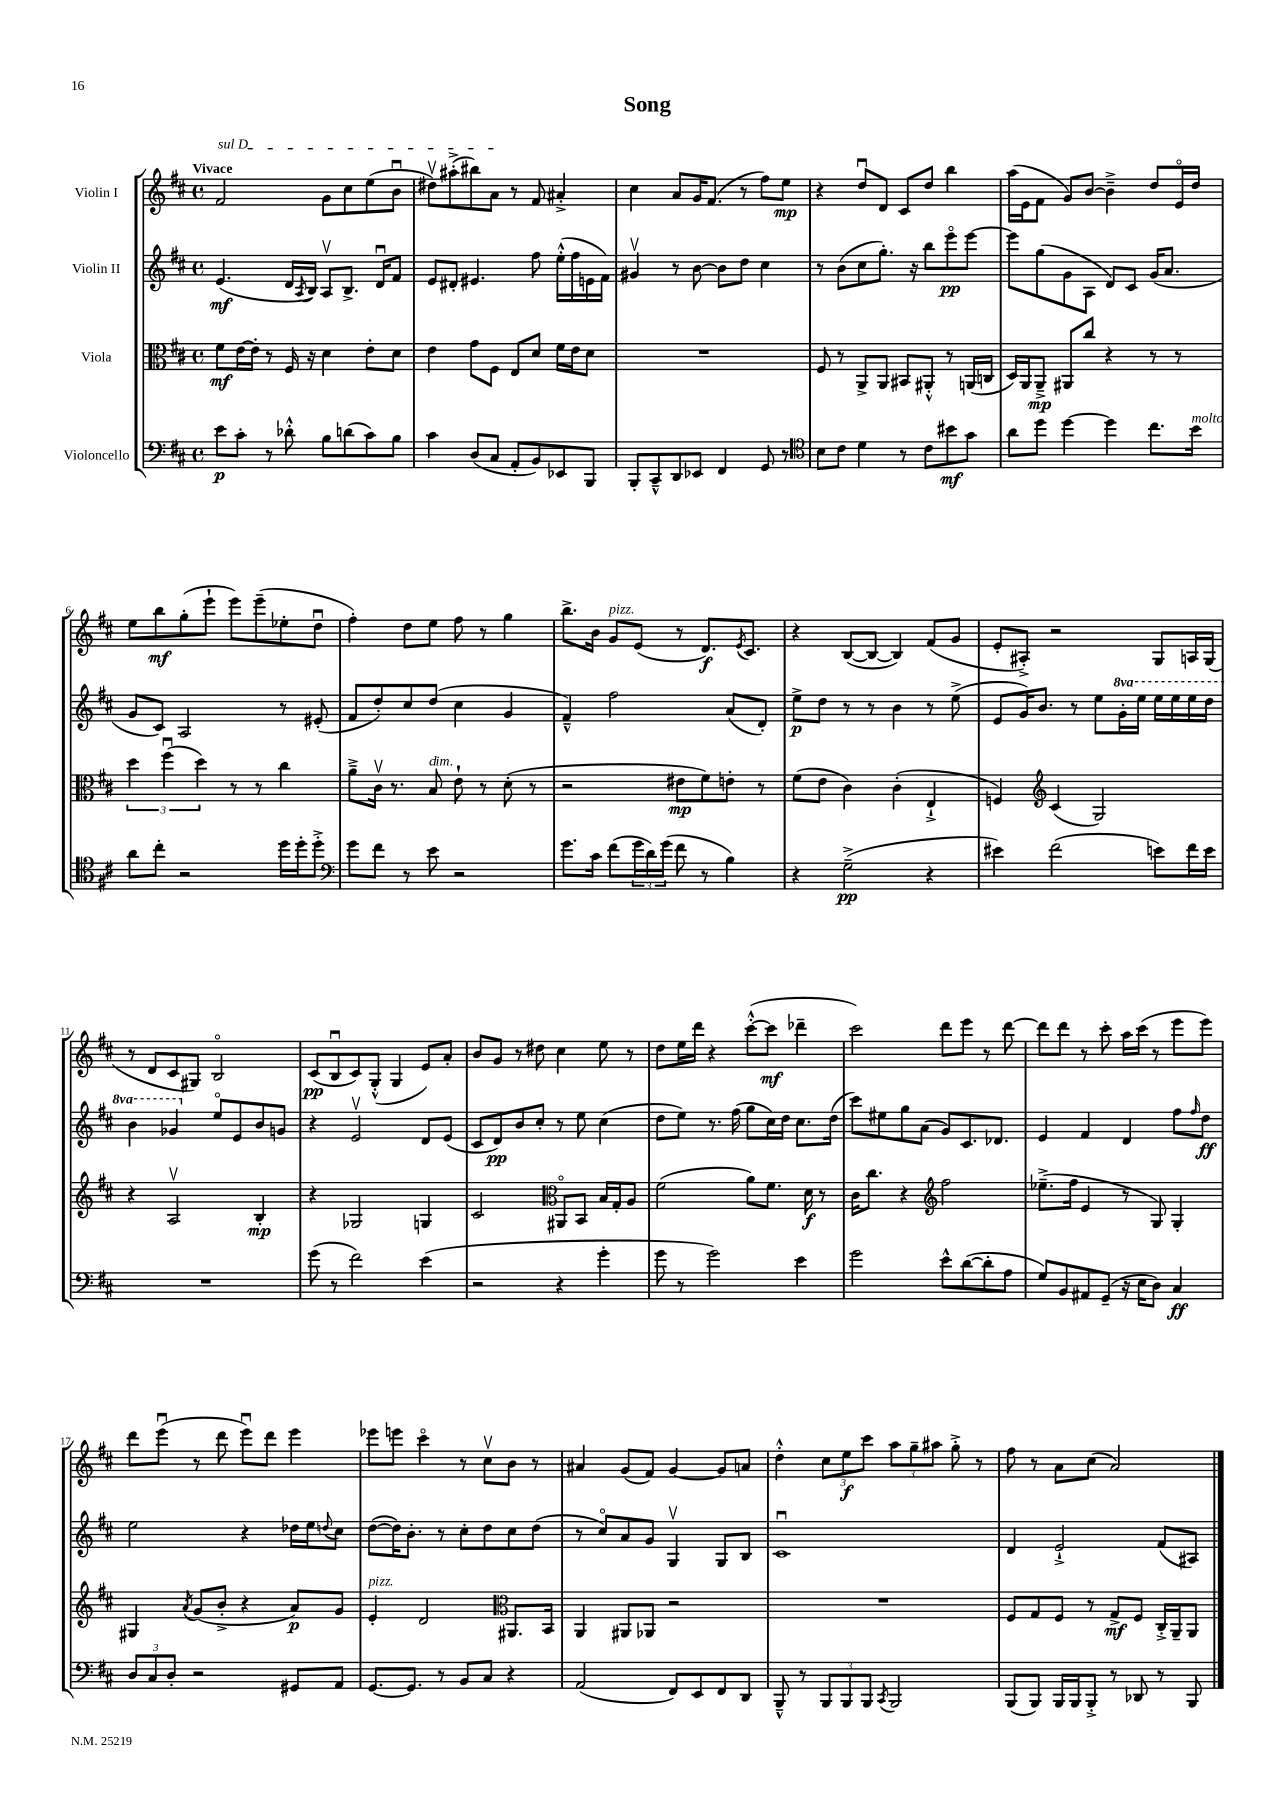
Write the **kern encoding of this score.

**kern	**dynam	**kern	**dynam	**kern	**dynam	**kern	**dynam
*part4	*part4	*part3	*part3	*part2	*part2	*part1	*part1
*staff4	*staff4	*staff3	*staff3	*staff2	*staff2	*staff1	*staff1
*I"Violoncello	*	*I"Viola	*	*I"Violin II	*	*I"Violin I	*
*clefF4	*	*clefC3	*	*clefG2	*	*clefG2	*
*k[f#c#]	*	*k[f#c#]	*	*k[f#c#]	*	*k[f#c#]	*
*M4/4	*	*M4/4	*	*M4/4	*	*M4/4	*
*met(c)	*	*met(c)	*	*met(c)	*	*met(c)	*
=1	=1	=1	=1	=1	=1	=1	=1
!	!	!	!	!	!	!LO:TX:a:B:t=Vivace	!
!	!	!	!	!	!	!LO:TX:a:i:t=sul D	!
8e\L	p	8f#\L	mf	(4.e/	mf	2f#/	.
8c#'\J	.	[16e\L	.	.	.	.	.
.	.	16e'\JJ]	.	.	.	.	.
8r	.	8r	.	.	.	.	.
8d-X'^^\	.	16F#/	.	16d/LL	.	.	.
.	.	.	.	8qA/	.	.	.
.	.	16r	.	16B/JJ)	.	.	.
8B\L	.	4d\	.	8Av/L	.	8g\L	.
(8dn\	.	.	.	8.B^/J	.	8cc#\	.
8c#\)	.	8e'\L	.	.	.	(8ee\	.
.	.	.	.	16du/KL	.	.	.
8B\J	.	8d\J	.	8f#/J	.	8bu\J	.
=2	=2	=2	=2	=2	=2	=2	=2
4c#\	.	4e\	.	8e/L	.	8dd#Xv\L)	.
.	.	.	.	8d#X'/J	.	(8aa#X'^\	.
(8D/L	.	8g\L	.	4.e#X/	.	8bb#X\)	.
8C#/J	.	8F#\J	.	.	.	8a\J	.
8AA'/L	.	8E/L	.	.	.	8r	.
8BB/)	.	8d/J	.	8ff#\	.	8f#/	.
8EE-X/	.	16f#\LL	.	(16ee'^^\LL	.	4a#X'^/	.
.	.	16e\J	.	16ff#\	.	.	.
8BBB/J	.	8d\J	.	16en\	.	.	.
.	.	.	.	16f#\JJ)	.	.	.
=3	=3	=3	=3	=3	=3	=3	=3
8BBB'/L	.	1r	.	4g#Xv/	.	4cc#\	.
8CC#~^^/	.	.	.	.	.	.	.
8DD/	.	.	.	8r	.	8a/L	.
8EE-X/J	.	.	.	[8b\	.	16g/K	.
.	.	.	.	.	.	(8.f#/J	.
4FF#/	.	.	.	8b\L]	.	.	.
.	.	.	.	8dd\J	.	8r	.
8GG/	.	.	.	4cc#\	.	8ff#\L)	.
8r	.	.	.	.	.	8ee\J	mp
=4	=4	=4	=4	=4	=4	=4	=4
*clefC4	*	*	*	*	*	*	*
8B\L	.	8F#/	.	8r	.	4r	.
8c#\J	.	8r	.	(8b\L	.	.	.
4d\	.	8AA^/L	.	8cc#\	.	8ddu/L	.
.	.	8AA/J	.	8.gg'\J)	.	8d/J	.
8r	.	8BB#X/L	.	.	.	8c#/L	.
.	.	.	.	16r	.	.	.
8c#\L	.	8AA#X'^^/J	.	8bb\L	.	8dd/J	.
8b#X\	mf	8r	.	8eee\	pp	4bb\	.
8g\J	.	(16AAn/LL	.	[8eee\J	.	.	.
.	.	16Cn/JJ	.	.	.	.	.
=5	=5	=5	=5	=5	=5	=5	=5
8a\L	.	16D/LL)	.	8eee\L]	.	(16aa\LL	.
.	.	16AA/J	.	.	.	16e\J	.
8dd\J	.	8AA~^/J	mp	(8gg\	.	8f#\J	.
[4dd\	.	8AA#X/L	.	8g\	.	8g/L)	.
.	.	8cc#/J	.	8A\J	.	[8b/J	.
4dd\]	.	4r	.	8d/L)	.	4b~^\]	.
.	.	.	.	8c#/J	.	.	.
8.cc#\L	.	8r	.	(16g/KL	.	8dd/L	.
.	.	.	.	8.a/J	.	.	.
.	.	8r	.	.	.	16e/L	.
!LO:TX:a:i:t=molto	!	!	!	!	!	!	!
16b\Jk	.	.	.	.	.	16dd/JJ	.
!!LO:LB:g=z
=6	=6	=6	=6	=6	=6	=6	=6
8a\L	.	6dd\	.	8g/L	.	8ee\L	.
8cc#'\J	.	.	.	8c#/J)	.	8bb\	mf
.	.	(6ff#u\	.	.	.	.	.
2r	.	.	.	2A/	.	(8gg'\	.
.	.	6dd\)	.	.	.	.	.
.	.	.	.	.	.	8eee`\J	.
.	.	8r	.	.	.	8eee\L)	.
.	.	8r	.	.	.	(8eee~\	.
16dd\LL	.	4cc#\	.	8r	.	8ee-X'\	.
16dd'\J	.	.	.	.	.	.	.
8dd'^\J	.	.	.	(8e#X'/	.	8ddu\J	.
=7	=7	=7	=7	=7	=7	=7	=7
*clefF4	*	*	*	*	*	*	*
8g\L	.	8a~^\L	.	8f#/L	.	4ff#'\)	.
8f#\J	.	16c#v\Jk	.	8dd'/)	.	.	.
.	.	8.r	.	.	.	.	.
8r	.	.	.	8cc#/	.	8dd\L	.
!	!	!LO:TX:a:i:t=dim.	!	!	!	!	!
8e\	.	8B/	.	(8dd/J	.	8ee\J	.
2r	.	8e`\	.	4cc#\	.	8ff#\	.
.	.	8r	.	.	.	8r	.
.	.	(8d'\	.	4g/	.	4gg\	.
.	.	8r	.	.	.	.	.
=8	=8	=8	=8	=8	=8	=8	=8
8.g\L	.	2r	.	4f#~^^/)	.	8.bb^\L	.
16c#\Jk	.	.	.	.	.	16b\Jk	.
!	!	!	!	!	!	!LO:TX:a:i:t=pizz.	!
(8f#\L	.	.	.	2ff#\	.	8g/L	.
24g\L	.	.	.	.	.	(8e/J	.
24d\)	.	.	.	.	.	.	.
(24g\JJ	.	.	.	.	.	.	.
8f#\	.	8e#X\L	mp	.	.	8r	.
8r	.	8f#\)	.	.	.	8.d/L)	f
4B\)	.	8en'\J	.	(8a/L	.	.	.
.	.	.	.	.	.	8qe/	.
.	.	.	.	.	.	8.c#/J	.
.	.	8r	.	8d'/J)	.	.	.
=9	=9	=9	=9	=9	=9	=9	=9
4r	.	(8f#\L	.	8ee^\L	p	4r	.
.	.	8e\J	.	8dd\J	.	.	.
(2G~^\	pp	4c#\)	.	8r	.	([8B/L	.
.	.	.	.	8r	.	8B/J_	.
.	.	(4c#'\	.	4b\	.	4B/])	.
4r	.	4E`^/	.	8r	.	(8f#/L	.
.	.	.	.	(8ee^\	.	8g/J	.
=10	=10	=10	=10	=10	=10	=10	=10
4e#X\)	.	4Fn/)	.	8e/L	.	8e'/L	.
.	.	.	.	16g/K)	.	8A#X'^/J)	.
.	.	.	.	8.b/J	.	.	.
*	*	*clefG2	*	*	*	*	*
(2f#\	.	(4c#/	.	.	.	2r	.
.	.	.	.	8r	.	.	.
.	.	2G/)	.	8ee\L	.	.	.
*	*	*	*	*8va	*	*	*
.	.	.	.	16gg'\L	.	.	.
.	.	.	.	16eee\JJ	.	.	.
8en\L)	.	.	.	16eee\LL	.	8G/L	.
.	.	.	.	16eee\	.	.	.
16f#\L	.	.	.	16eee\	.	16An/L	.
16e\JJ	.	.	.	16ddd\JJ	.	(16G/JJ	.
!!LO:LB:g=z
=11	=11	=11	=11	=11	=11	=11	=11
1r	.	4r	.	4bb\	.	8r	.
.	.	.	.	.	.	8d/L	.
.	.	2Av/	.	4gg-X/	.	8c#/	.
.	.	.	.	.	.	8G#X/J)	.
*	*	*	*	*X8va	*	*	*
.	.	.	.	8ee/L	.	2B/	.
.	.	.	.	8e/	.	.	.
.	.	4B'/	mp	8b/	.	.	.
.	.	.	.	8gn/J	.	.	.
=12	=12	=12	=12	=12	=12	=12	=12
(8g\	.	4r	.	4r	.	(8c#/L	pp
8r	.	.	.	.	.	8Bu/	.
2f#\)	.	2G-X/	.	2ev/	.	8c#/)	.
.	.	.	.	.	.	(8G'^^/J	.
.	.	.	.	.	.	4G/	.
(4e\	.	4Gn/	.	8d/L	.	8e/L)	.
.	.	.	.	(8e/J	.	8a'/J	.
=13	=13	=13	=13	=13	=13	=13	=13
2r	.	2c#/	.	8c#/L	.	8b/L	.
.	.	.	.	8d/)	pp	8g/J	.
.	.	.	.	8b/	.	8r	.
.	.	.	.	8cc#'/J	.	8dd#X\	.
*	*	*clefC3	*	*	*	*	*
4r	.	8AA#X/L	.	8r	.	4cc#\	.
.	.	8BB/J	.	8ee\	.	.	.
4g'\	.	16B/LL	.	(4cc#\	.	8ee\	.
.	.	16G'/J	.	.	.	.	.
.	.	8A/J	.	.	.	8r	.
=14	=14	=14	=14	=14	=14	=14	=14
8g\	.	(2f#\	.	8dd\L	.	8dd\L	.
8r	.	.	.	8ee\J)	.	16ee\L	.
.	.	.	.	.	.	16ddd\JJ	.
2g\)	.	.	.	8.r	.	4r	.
.	.	.	.	(16ff#\	.	.	.
.	.	8a\L)	.	8gg\L	.	([8ccc#'^^\L	.
.	.	8.f#\J	.	16cc#\L)	.	8ccc#\J]	mf
.	.	.	.	16dd\JJ	.	.	.
4e\	.	.	.	8.cc#\L	.	4ddd-X~\	.
.	.	16d\	f	.	.	.	.
.	.	8r	.	.	.	.	.
.	.	.	.	(16dd\Jk	.	.	.
=15	=15	=15	=15	=15	=15	=15	=15
2g\	.	16c#\KL	.	8ccc#\L)	.	2ccc#\)	.
.	.	8.cc#\J	.	.	.	.	.
.	.	.	.	8ee#X\	.	.	.
.	.	4r	.	8gg\	.	.	.
.	.	.	.	(8a\J	.	.	.
*	*	*clefG2	*	*	*	*	*
8e^^\L	.	2ff#\	.	8g/L)	.	8ddd\L	.
([8d\	.	.	.	8.c#/	.	8eee\J	.
8d'\]	.	.	.	.	.	8r	.
.	.	.	.	8.d-X/J	.	.	.
8A\J	.	.	.	.	.	[8ddd\	.
=16	=16	=16	=16	=16	=16	=16	=16
8G/L)	.	(8.ee-X~^\L	.	4e/	.	8ddd\L]	.
8BB/	.	.	.	.	.	8ddd\J	.
.	.	16ff#\Jk	.	.	.	.	.
8AA#X/	.	4e/	.	4f#/	.	8r	.
(8GG~/J	.	.	.	.	.	8ccc#'\	.
16r	.	8r	.	4d/	.	16aa\LL	.
16E\KL	.	.	.	.	.	(16ccc#\JJ	.
8D\J)	.	8G/)	.	.	.	8r	.
4C#/	ff	4G'/	.	8ff#\L	.	8eee\L	.
.	.	.	.	16qqff#/	.	.	.
.	.	.	.	8dd\J	ff	8eee\J)	.
!!LO:LB:g=z
=17	=17	=17	=17	=17	=17	=17	=17
12D/L	.	4G#X/	.	2ee\	.	8ddd\L	.
12C#/	.	.	.	.	.	.	.
.	.	.	.	.	.	(8eeeu\J	.
12D'/J	.	.	.	.	.	.	.
.	.	8qa/	.	.	.	.	.
2r	.	(8g/L	.	.	.	8r	.
.	.	8b'^/J	.	.	.	8ddd\	.
.	.	4r	.	4r	.	8eeeu\L)	.
.	.	.	.	.	.	8ddd\J	.
8GG#X/L	.	8a/L)	p	16dd-X\LL	.	4eee\	.
.	.	.	.	16ee\J	.	.	.
.	.	.	.	8qqddn/	.	.	.
8AA/J	.	8g/J	.	8cc#\J	.	.	.
=18	=18	=18	=18	=18	=18	=18	=18
!	!	!LO:TX:a:i:t=pizz.	!	!	!	!	!
[8.GG/L	.	4e'/	.	([8dd\L	.	8eee-X\L	.
.	.	.	.	16dd\K])	.	8eeen\J	.
8.GG/J]	.	.	.	8.b'\J	.	.	.
.	.	2d/	.	.	.	4ccc#\	.
8r	.	.	.	8r	.	.	.
8BB/L	.	.	.	8cc#'\L	.	8r	.
8C#/J	.	.	.	8dd\	.	8cc#v\L	.
*	*	*clefC3	*	*	*	*	*
4r	.	8.AA#X/L	.	8cc#\	.	8b\J	.
.	.	.	.	(8dd\J	.	8r	.
.	.	16BB/Jk	.	.	.	.	.
=19	=19	=19	=19	=19	=19	=19	=19
(2AA/	.	4AA/	.	8r	.	4a#X/	.
.	.	.	.	8cc#/L)	.	.	.
.	.	8AA#X/L	.	8a/	.	(8g/L	.
.	.	8AA-X/J	.	8g/J	.	8f#/J)	.
8FF#/L)	.	2r	.	4Gv/	.	[4g/	.
8EE/	.	.	.	.	.	.	.
8FF#/	.	.	.	8G/L	.	8g/L]	.
8DD/J	.	.	.	8B/J	.	8an/J	.
=20	=20	=20	=20	=20	=20	=20	=20
8BBB~^^/	.	1r	.	1c#u	.	4dd'^^\	.
8r	.	.	.	.	.	.	.
12BBB/L	.	.	.	.	.	12cc#\L	.
12BBB/	.	.	.	.	.	12ee\	f
12BBB/J	.	.	.	.	.	12ccc#\J	.
8qCC#/	.	.	.	.	.	.	.
2BBB/	.	.	.	.	.	12aa\L	.
.	.	.	.	.	.	12gg~\	.
.	.	.	.	.	.	12aa#X\J	.
.	.	.	.	.	.	8gg'^\	.
.	.	.	.	.	.	8r	.
=21	=21	=21	=21	=21	=21	=21	=21
(8BBB/L	.	8F#/L	.	4d/	.	8ff#\	.
8BBB/J)	.	8G/	.	.	.	8r	.
16BBB/LL	.	8F#/J	.	2e`^/	.	8a\L	.
16BBB/J	.	.	.	.	.	.	.
8BBB'^/J	.	8r	.	.	.	(8cc#\J	.
8r	.	8G^/L	mf	.	.	2a/)	.
8DD-X/	.	8F#/J	.	.	.	.	.
8r	.	16C#'^/LL	.	(8f#/L	.	.	.
.	.	16AA~/J	.	.	.	.	.
8BBB/	.	8AA/J	.	8A#X/J)	.	.	.
==	==	==	==	==	==	==	==
*-	*-	*-	*-	*-	*-	*-	*-
